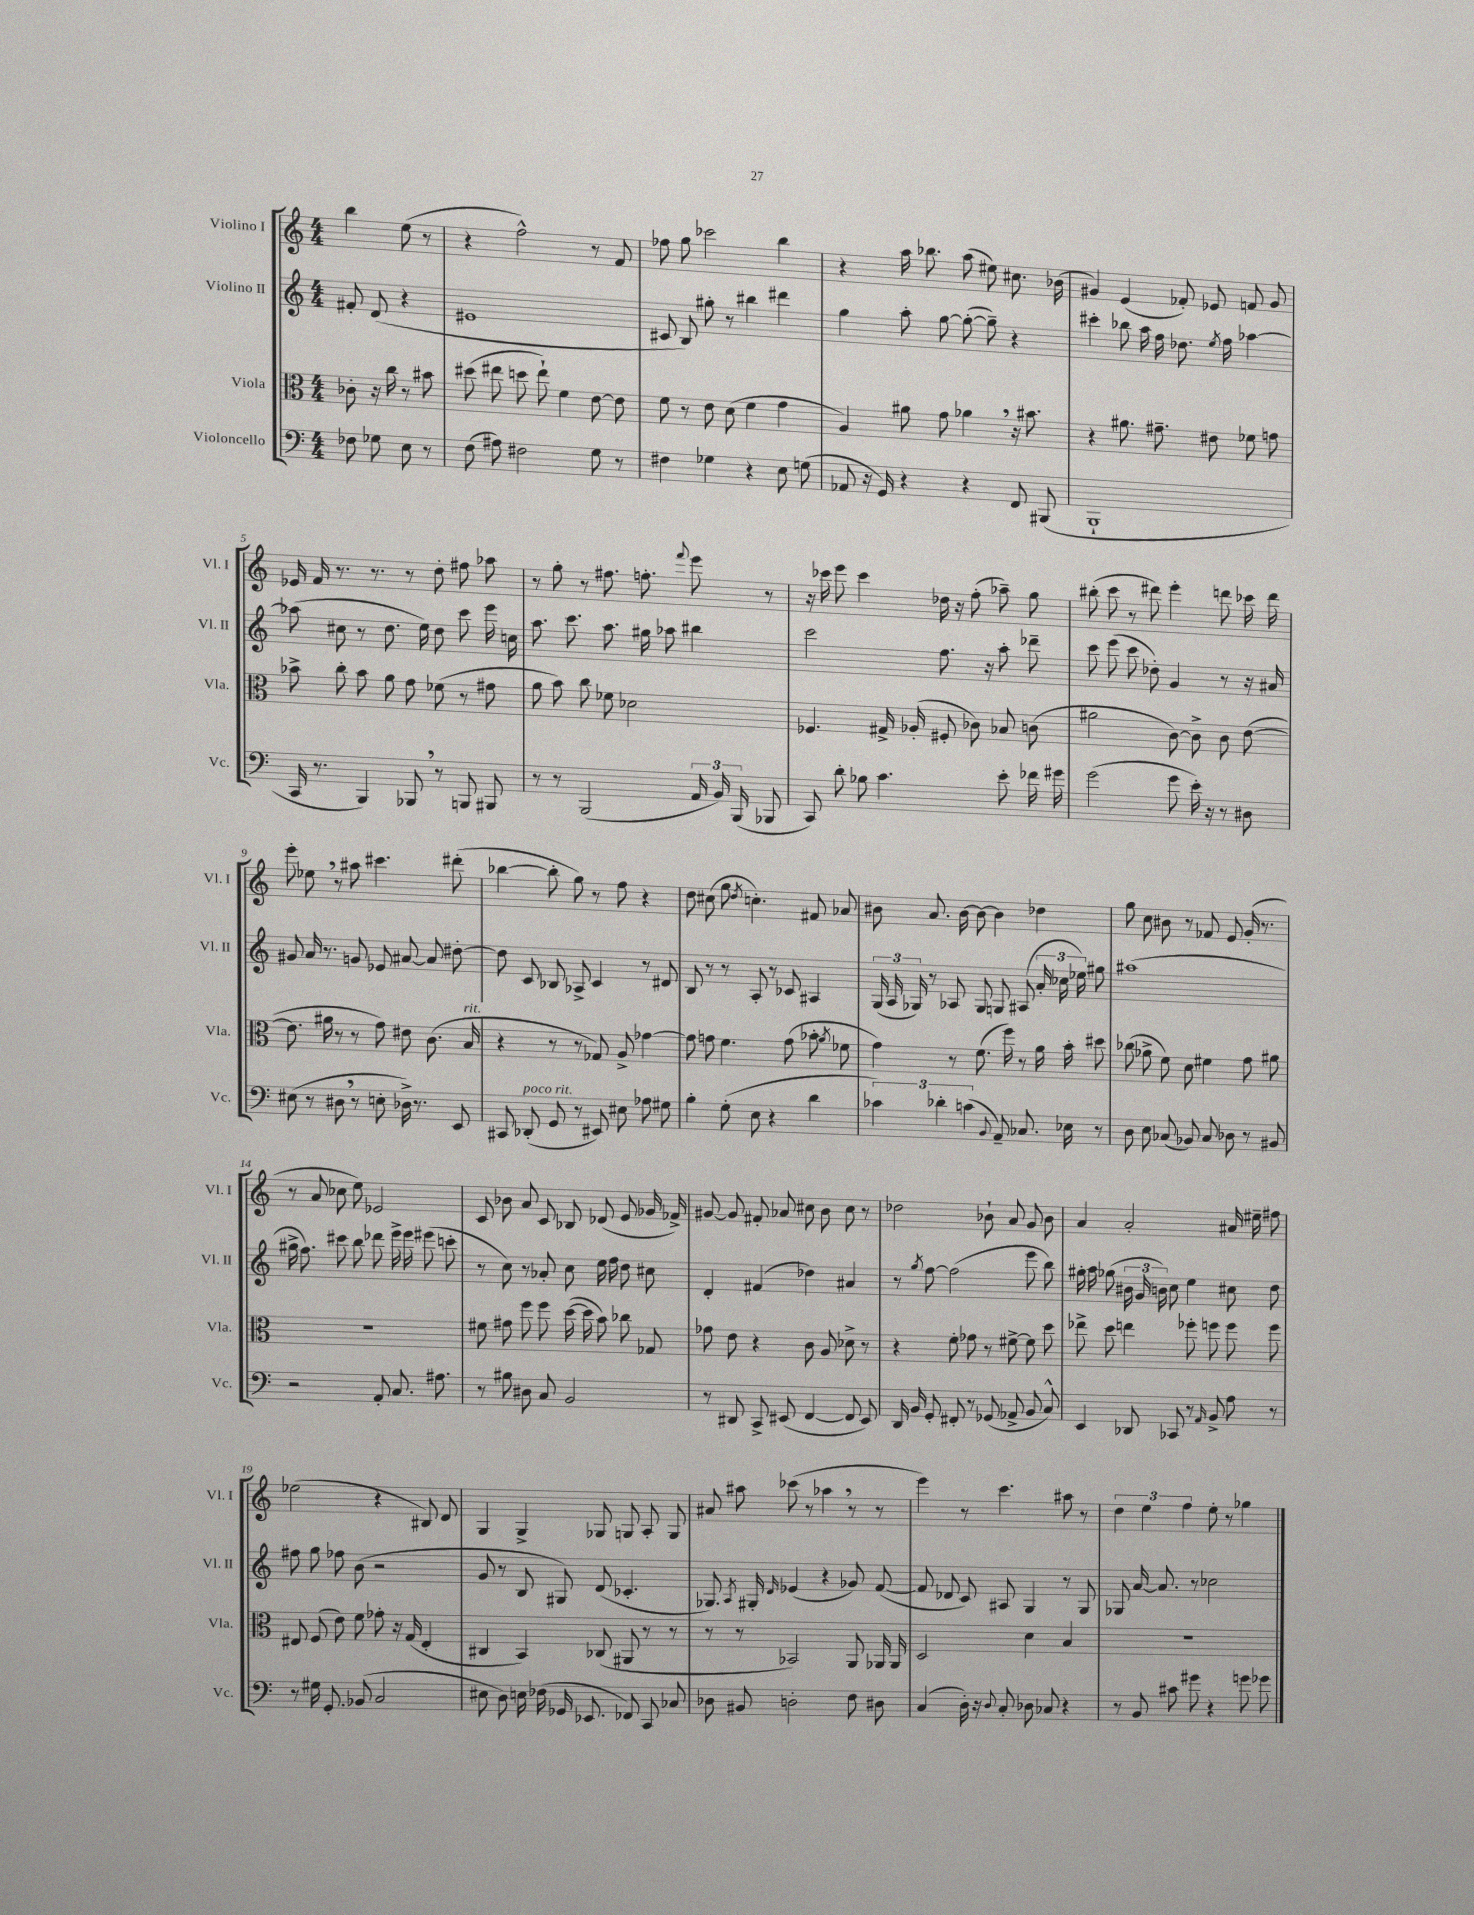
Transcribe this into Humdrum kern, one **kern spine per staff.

**kern	**kern	**kern	**kern
*staff4	*staff3	*staff2	*staff1
*clefF4	*clefC3	*clefG2	*clefG2
*k[]	*k[]	*k[]	*k[]
*M4/4	*M4/4	*M4/4	*M4/4
8F-\	8c-'\	8f#'/	4bb\
8G-\	16r	(8d/	.
.	16cc\	.	.
8E\	8r	4r	(8ee\
8r	8b#\	.	8r
=	=	=	=
(8F\	(8dd#\	1e#	4r
8A#\)	8ee#\	.	.
2F#\	8dd\	.	2ff^^\)
.	8ee#`\)	.	.
.	4f\	.	.
8G\	[8e\	.	8r
8r	8e\]	.	8f/
=	=	=	=
4F#\	8f\	8c#/	8ff-\
.	8r	8B/)	8gg\
4G-\	8e\	8gg#'\	2ccc-\
.	(8d\	8r	.
4r	4f\	4bb#\	.
8E\	4g\	4ddd#\	4bb\
(8G\	.	.	.
=	=	=	=
8AA-/	4A/)	4gg\	4r
16r	.	.	.
16GG/)	.	.	.
4r	8a#\	8aa'\	16aa\
.	.	.	8.bb-\
.	8g\	[8gg\	.
4r	4a-\	(8gg'\_	(8aa\
.	.	8gg~\])	8ee#\)
8FF/	16r	4r	8.cc#\
.	8.b#\	.	.
(8BBB#/	.	.	.
.	.	.	(16b-\
=	=	=	=
1BBB`	4r	4ccc#'\	4g#/)
.	8.a#\	8bb-\	(4e/
.	.	16aa\	.
.	8.g#~\	16ff\	.
.	.	8.dd-\	8f-'/)
.	8e#\	.	8e-/
.	.	8qee/	.
.	.	16ff\	.
.	8f-\	[4aa-\	8f/
.	8g\	.	8g#/
=	=	=	=
16CC/	8b-^\	(8aa-\]	16e-/
8.r	.	.	16f/
.	8cc'\	8cc#\	8.r
4BBB/)	8b-\	8r	.
.	.	.	8.r
.	8a\	8.dd\	.
8BBB-/	8g\	.	8r
.	.	16ee\)	.
8r	(8f-\	8dd\	8dd'\
8BBB/	8r	8ccc\	8ff#\
8BBB#/	8g#\	16eee\	8aa-\
.	.	16cc\	.
=	=	=	=
8r	8a\	8.aa\	8r
8r	8b\)	.	8gg'\
.	.	8.ccc\	.
(2BBB/	8cc\	.	8r
.	8f-\	8.aa\	8.ff#\
.	2d-\	.	.
.	.	16gg#\	8.ff'\
.	.	8aa-\	.
.	.	.	8qqfff/
24AA/	.	4bb#\	8eee\
24BB/)	.	.	.
(24BBB/	.	.	.
8BBB-/	.	.	8r
=	=	=	=
8CC/)	4.F-/	2ccc\	16r
.	.	.	16ccc-\
8d'\	.	.	8eee\
8B-\	.	.	4ccc-\
4.c\	16G#^/	.	.
.	(16A-'/	.	.
.	8F#'/	8.ff\	16dd-\
.	.	.	16r
.	8c-\)	.	(8ff'\
.	.	16r	.
8e'\	8B-/	8aa'\	8aa-~\)
16f-\	(8c\	8ddd-~\	8gg\
16g#\	.	.	.
=	=	=	=
(2g\	2a#\	8ccc\	(8bb#'\
.	.	(8eee\	8ccc\
.	.	8ccc\	8r
.	.	8dd-'\)	8ddd#\)
8g\	[8c\)	4g/	4eee'\
16e'\)	8c^\]	.	.
16r	.	.	.
8r	8c\	8r	8ddd\
8D#\	([8e\	16r	16ccc-\
.	.	16a#/	16ddd\
=	=	=	=
(8E#\	8.e\]	8g#/	8eee'\
8r	.	16a/	8ee-\
.	16a#\	8.r	.
8D#\	8r	.	8r
8r	8r	8g/	8aa#\
8E'\	8g\)	8e-/	4.ccc#\
16D-^\)	8e#\	[8a#/	.
8.r	.	.	.
.	(8.c\	8a#/]	.
8EE/	.	[8dd#'\	(8ddd#'\
.	16B/	.	.
=	=	=	=
8CC#/	4r	8dd#\]	[4bb-\
(8DD-'/	.	8c/	.
8GG/	8r	8B-/	8bb-'\]
8r	8r	8A-^/	8gg\)
8EE#/)	8G-/)	4c/	8r
8E#\	8A^/	.	8ff\
8A-\	[4g-\	8r	4r
8G#\	.	8d#/	.
=	=	=	=
4B'\	8g-\]	8B/	8dd\
.	8g\	8r	(8cc#\
(8G'\	4.f\	8r	8gg\
.	.	.	8qdd/
8E\	.	8A'/	4.cc'\)
4r	.	8r	.
.	(8g\	8c-/	.
4d\	8b-'\	4A#/	8f#/
.	8qa/	.	.
.	8f-\	.	8a-/
=	=	=	=
6c-\)	4g\)	(24G/	8b#\
.	.	24A/	.
.	.	24G-/)	.
.	.	8r	8.a/
6d-'\	.	.	.
.	8r	8A-/	.
.	.	.	[16b#\
(6c\	.	.	.
.	(8.f\	8G-/	8b#\_
8qqBB/	.	.	.
8AA~/)	.	8G/	4b#\]
.	16ff\)	.	.
8.C-/	8r	(8A#/	.
.	16a\	24a'/	4dd-\
.	.	24cc-\	.
16E-\	16b'\	.	.
.	.	24ee-\)	.
8r	8dd#\	8gg#\	.
=	=	=	=
8D\	(8cc-\	(1aa#	8gg\
8E\	8a-^\	.	8cc\
(8C-/	8f\)	.	8b#\
8BB-/)	8d\	.	8r
8C-/	4f#\	.	8f-/
8D-\	.	.	8e/
8r	8g\	.	(16g'/
.	.	.	8.r
8BB#/	8a#\	.	.
=	=	=	=
2r	1r	16gg#^\	8r
.	.	8.ff\)	.
.	.	.	8a/
.	.	8ccc#\	8cc-\
.	.	8bb\	8ee\)
8AA'/	.	8ddd-\	2e-/
8.C/	.	16eee^\	.
.	.	16eee\	.
.	.	(8eee#\	.
8.A#\	.	.	.
.	.	8ccc'\	.
=	=	=	=
8r	8f#\	8r	8c/
8B#\	8g#\	8cc\)	8b-\
8D#\	8ff\	8r	8a/
8C/	8ff\	8a-'/	8c/
2BB/	([16dd\	8cc\	8B-/
.	16dd\]	.	.
.	8b\)	16ee\	(8d-/
.	.	16ff\	.
.	8cc-\	8dd\	8e/
.	8G-/	8cc#\	16g-/
.	.	.	16f-^/)
=	=	=	=
8r	8g-\	4d'/	[8g#/
8DD#/	8e\	.	8g#/]
8CC^/	4r	(4f#/	8f#'/
(8EE#/	.	.	8a-/
[4FF/	8c\	4dd-\)	8cc#\
.	8A/	.	8b\
8FF/]	8d-^\	4a#/	8cc#\
8EE#/)	8r	.	8r
=	=	=	=
16DD/	4r	8r	2dd-\
16BB/	.	.	.
.	.	8qgg/	.
8GG'/	.	[8ff\	.
8FF#'/	8f'\	(2ff\]	.
8r	8g-\	.	.
(8GG-/	8r	.	8b-`\
8AA-^/	[8f#^\	.	8a/
8BB/	8f#\]	8eee\	8g/
8C^^/)	8dd\	8bb\)	8b-\
=	=	=	=
4EE/	8ee-^\	16gg#'\	4a/
.	.	16aa\	.
.	8dd\	(8gg-\	.
8DD-/	4ee\	24b#\	2a'/
.	.	24g/	.
.	.	24b\)	.
8CC-/	.	8cc\	.
8r	8ff-'\	4ee\	.
16qqAA/	.	.	.
8BB^/	8ff\	.	.
8A\	8ff\	8cc#\	16a#/
.	.	.	16ee#~\
8r	8ff\	8dd\	8ff#\
=	=	=	=
8r	8E#/	8ff#\	(2ee-\
16G#\	(8F/	8gg\	.
8.GG'/	.	.	.
.	8e\)	8ff-\	.
(8BB-/	8f\	(8b\	.
2C/	8g-'\	2r	4r
.	16r	.	.
.	(16G/	.	.
.	4E#'/	.	8B#/)
.	.	.	8d/
=	=	=	=
8E#\	4C#/	8g/	4G/
8D\)	.	8r	.
16E\	4BB/)	8B/	4G^/
(16F-\	.	.	.
16GG-/	.	8G#/)	.
8.EE-/	.	.	.
.	(8C-/	(8d/	8G-/
8FF-/)	8AA#/	4.c-'/	8G/
8CC/	8r	.	8A'/
8C-/	8r	.	8G/
=	=	=	=
8D-\	8r	8.G-/)	8a#/
8BB#/	8r	.	8aa#\
.	.	8qA/	.
.	.	16G#'/	.
.	.	16qqd/	.
2D'\	2BB-/)	(4e-/	(8ccc-\
.	.	.	8r
.	.	4r	4aa-\
8F\	8AA/	8g-/)	8r
8D#\	16AA-/	([8f/	8r
.	16AA-/	.	.
=	=	=	=
(4C/	2D/	8f/]	4eee\)
.	.	8d-/	.
16D'\)	.	8c/)	8r
16r	.	.	.
8qqD/	.	.	.
8C'/	.	8A#/	4.ccc\
8D-\	4d\	4G/	.
8C-/	.	.	.
4r	4B/	8r	8aa#\
.	.	8G/	8r
=	=	=	=
8r	1r	8G-/	6dd\
8BB/	.	[16a/	.
.	.	.	6ee\
.	.	8.a/]	.
8c#\	.	.	.
.	.	.	6ff\
8g#\	.	8r	.
4r	.	2cc-\	8ee'\
.	.	.	8r
8g\	.	.	4gg-\
8g-\	.	.	.
==	==	==	==
*-	*-	*-	*-
